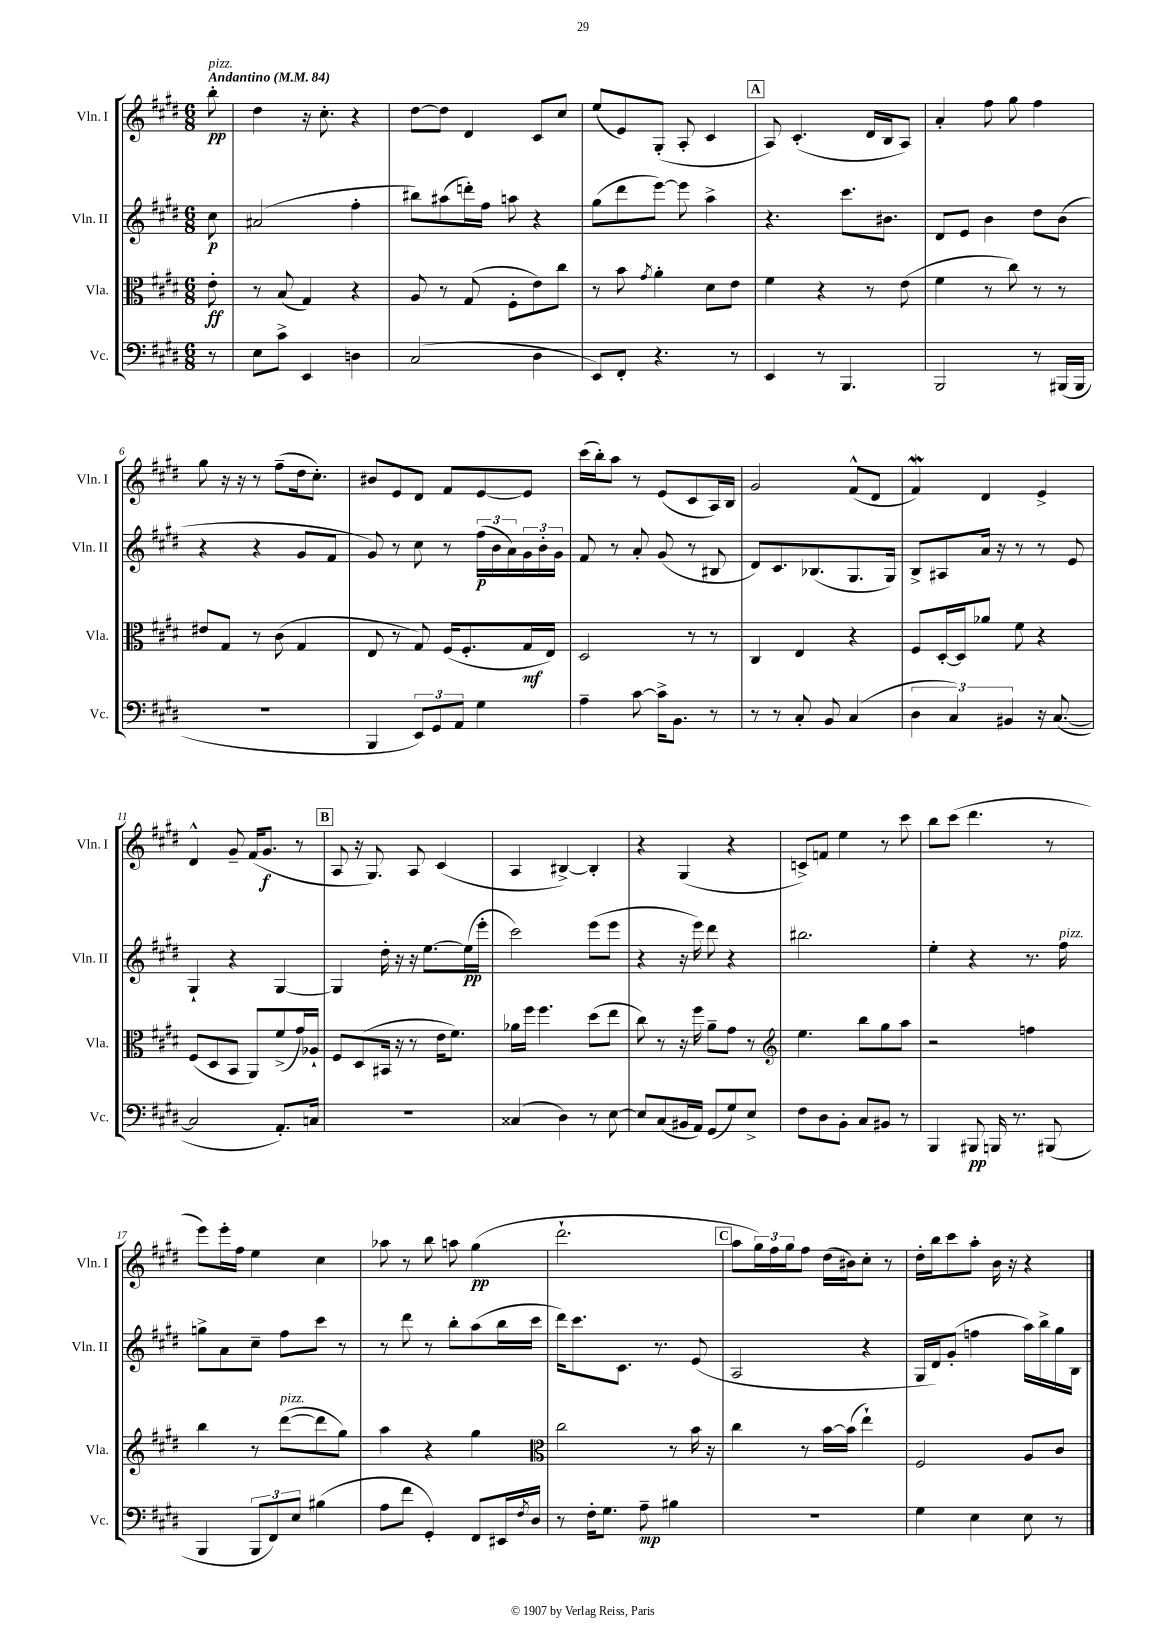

**kern	**kern	**kern	**kern
*staff4	*staff3	*staff2	*staff1
*clefF4	*clefC3	*clefG2	*clefG2
*k[f#c#g#d#]	*k[f#c#g#d#]	*k[f#c#g#d#]	*k[f#c#g#d#]
*M6/8	*M6/8	*M6/8	*M6/8
*MM84	*MM84	*MM84	*MM84
8r	8e'	8cc#	8bb'
=	=	=	=
8E	8r	(2a#	4dd#
8c#^	(8B	.	.
4EE	4G#)	.	16r
.	.	.	8.cc#'
4D	4r	4ff#'	4r
=	=	=	=
(2C#	8A	8bb#)	[8dd#
.	8r	(8aa#	8dd#]
.	(8G#	16ddd')	4d#
.	.	16ff#	.
.	8F#'	8aa	.
4D#	8e)	4r	8c#
.	8cc#	.	8cc#
=	=	=	=
8EE)	8r	(8gg#	(8ee
8FF#'	8b	8ddd#	8e)
.	8qg#	.	.
4.r	4a'	[8eee)	(8G#'
.	.	8eee]	8A'
.	8d#	4aa^	4c#
8r	8e	.	.
=	=	=	=
4EE	4f#	4.r	8A)
.	.	.	(4.c#'
8r	4r	.	.
4.BBB	.	8.ccc#	.
.	8r	.	16d#
.	.	8.b#	16B
.	(8e	.	8A)
=	=	=	=
2BBB	4f#	8d#	4a'
.	.	8e	.
.	8r	4b	8ff#
.	8cc#)	.	8gg#
8r	8r	8dd#	4ff#
(16BBB#	8r	(8b	.
16BBB#	.	.	.
=	=	=	=
2.r	8e#	4r	8gg#
.	8G#	.	16r
.	.	.	16r
.	8r	4r	8r
.	(8c#	.	(8ff#~
.	4G#	8g#	16dd#
.	.	.	8.cc#')
.	.	8f#	.
=	=	=	=
4BBB	8E	8g#)	8b#
.	8r	8r	8e
12EE)	8G#)	8cc#	8d#
12GG#	.	.	.
.	(16F#	8r	8f#
12AA	.	.	.
.	8.F#'	.	.
4G#	.	(24ff#	[8e
.	.	24b	.
.	.	24a)	.
.	16G#	24g#	8e]
.	.	24b'	.
.	16E)	.	.
.	.	24g#	.
=	=	=	=
4A~	2D#	8f#	(16ccc#
.	.	.	16bb')
.	.	8r	8aa
[8c#	.	8a'	8r
16c#^]	.	(8g#	(8e
8.BB	.	.	.
.	8r	8r	8c#
8r	8r	8B#	16A)
.	.	.	16B
=	=	=	=
8r	4C#	8d#)	2g#
8r	.	8.c#	.
8C#'	4E	.	.
.	.	(8.B-	.
8BB	.	.	.
(4C#	4r	8.G#	(8f#^^
.	.	.	8d#
.	.	16G#)	.
=	=	=	=
6D#	8F#	8B^	4f#)
.	[16D#'	8A#	.
6C#)	.	.	.
.	16D#]	.	.
.	8a-	16a	4d#
.	.	16r	.
6BB#	.	.	.
.	8f#	8r	.
16r	4r	8r	4e^
([8.C#	.	.	.
.	.	8e	.
=	=	=	=
2C#]	(8F#	4G#`	4d#^^
.	8D#	.	.
.	8BB	4r	8g#~
.	8AA)	.	(16f#
.	.	.	8.g#
8.AA')	(8f#^	[4G#	.
.	16g#)	.	8r
16C	16A-`	.	.
=	=	=	=
2.r	8F#	4G#]	8A
.	(8D#	.	16r
.	.	.	8.G#)
.	16BB#	16dd#'	.
.	16r	16r	.
.	8r	16r	8A
.	.	[8.ee	.
.	16e	.	(4c#
.	8.f#)	.	.
.	.	(16ee]	.
.	.	16eee'	.
=	=	=	=
(4C##	16a-	2ccc#)	4A
.	16ff#	.	.
.	4.ff#	.	.
4D#)	.	.	[4B#^)
8r	(8dd#	(8eee	4B#']
[8E	8ee	8eee	.
=	=	=	=
8E]	8cc#)	4r	4r
(8C#	8r	.	.
16BB#	16r	16r	(4G#
16AA)	16ff#	16eee)	.
(8GG#	8a~	8ddd#	.
8G#)	8g#	4r	4r
8E^	8r	.	.
=	=	=	=
*	*clefG2	*	*
8F#	4.ee	2.bb#	8c^)
8D#	.	.	8f
8BB'	.	.	4ee
8C#	8bb	.	.
8BB#	8gg#	.	8r
8r	8aa	.	8ccc#
=	=	=	=
4BBB	2r	4ee'	8bb
.	.	.	(8ccc#
8BBB#	.	4r	4.ddd#
16BBB	.	.	.
8.r	.	.	.
.	4ff	8.r	.
(8BBB#	.	.	8r
.	.	16ff#	.
=	=	=	=
4BBB	4bb	8gg^	8eee)
.	.	8a	16eee'
.	.	.	16ff#
12BBB	8r	8cc#~	4ee
12FF#)	.	.	.
.	([8ddd#	8ff#	.
12E	.	.	.
(4B#	8ddd#]	8ccc#	4cc#
.	8gg#)	8r	.
=	=	=	=
8A	4aa	8r	8aa-
8f#	.	8ddd#	8r
4GG#')	4r	8r	8bb
.	.	8bb'	8aa
8FF#	4gg#	(8aa	(4gg#
16EE#	.	16bb	.
8qF#	.	.	.
16D#	.	16ccc#	.
=	=	=	=
*	*clefC3	*	*
8r	2cc#	16ddd#)	2.ddd#`
.	.	8.ccc#	.
16F#'	.	.	.
8.G#	.	.	.
.	.	8.c#	.
8A~	.	.	.
.	.	8.r	.
4B#	8r	.	.
.	16b	(8e	.
.	16r	.	.
=	=	=	=
2.r	4cc#	2A	8aa
.	.	.	24gg#)
.	.	.	24ff#
.	.	.	24gg#
.	8r	.	8ff#
.	[16b	.	(16dd#
.	(16b]	.	16b#)
.	4ee`)	4r	8cc#'
.	.	.	8r
=	=	=	=
4G#	2F#	16G#	16dd#'
.	.	16d#)	16bb
.	.	(8g#'	8ccc#
4E	.	4ff	8aa'
.	.	.	16b
.	.	.	16r
8E	8A	16aa)	4r
.	.	16bb^	.
8r	8c#	16gg#	.
.	.	16B	.
==	==	==	==
*-	*-	*-	*-
